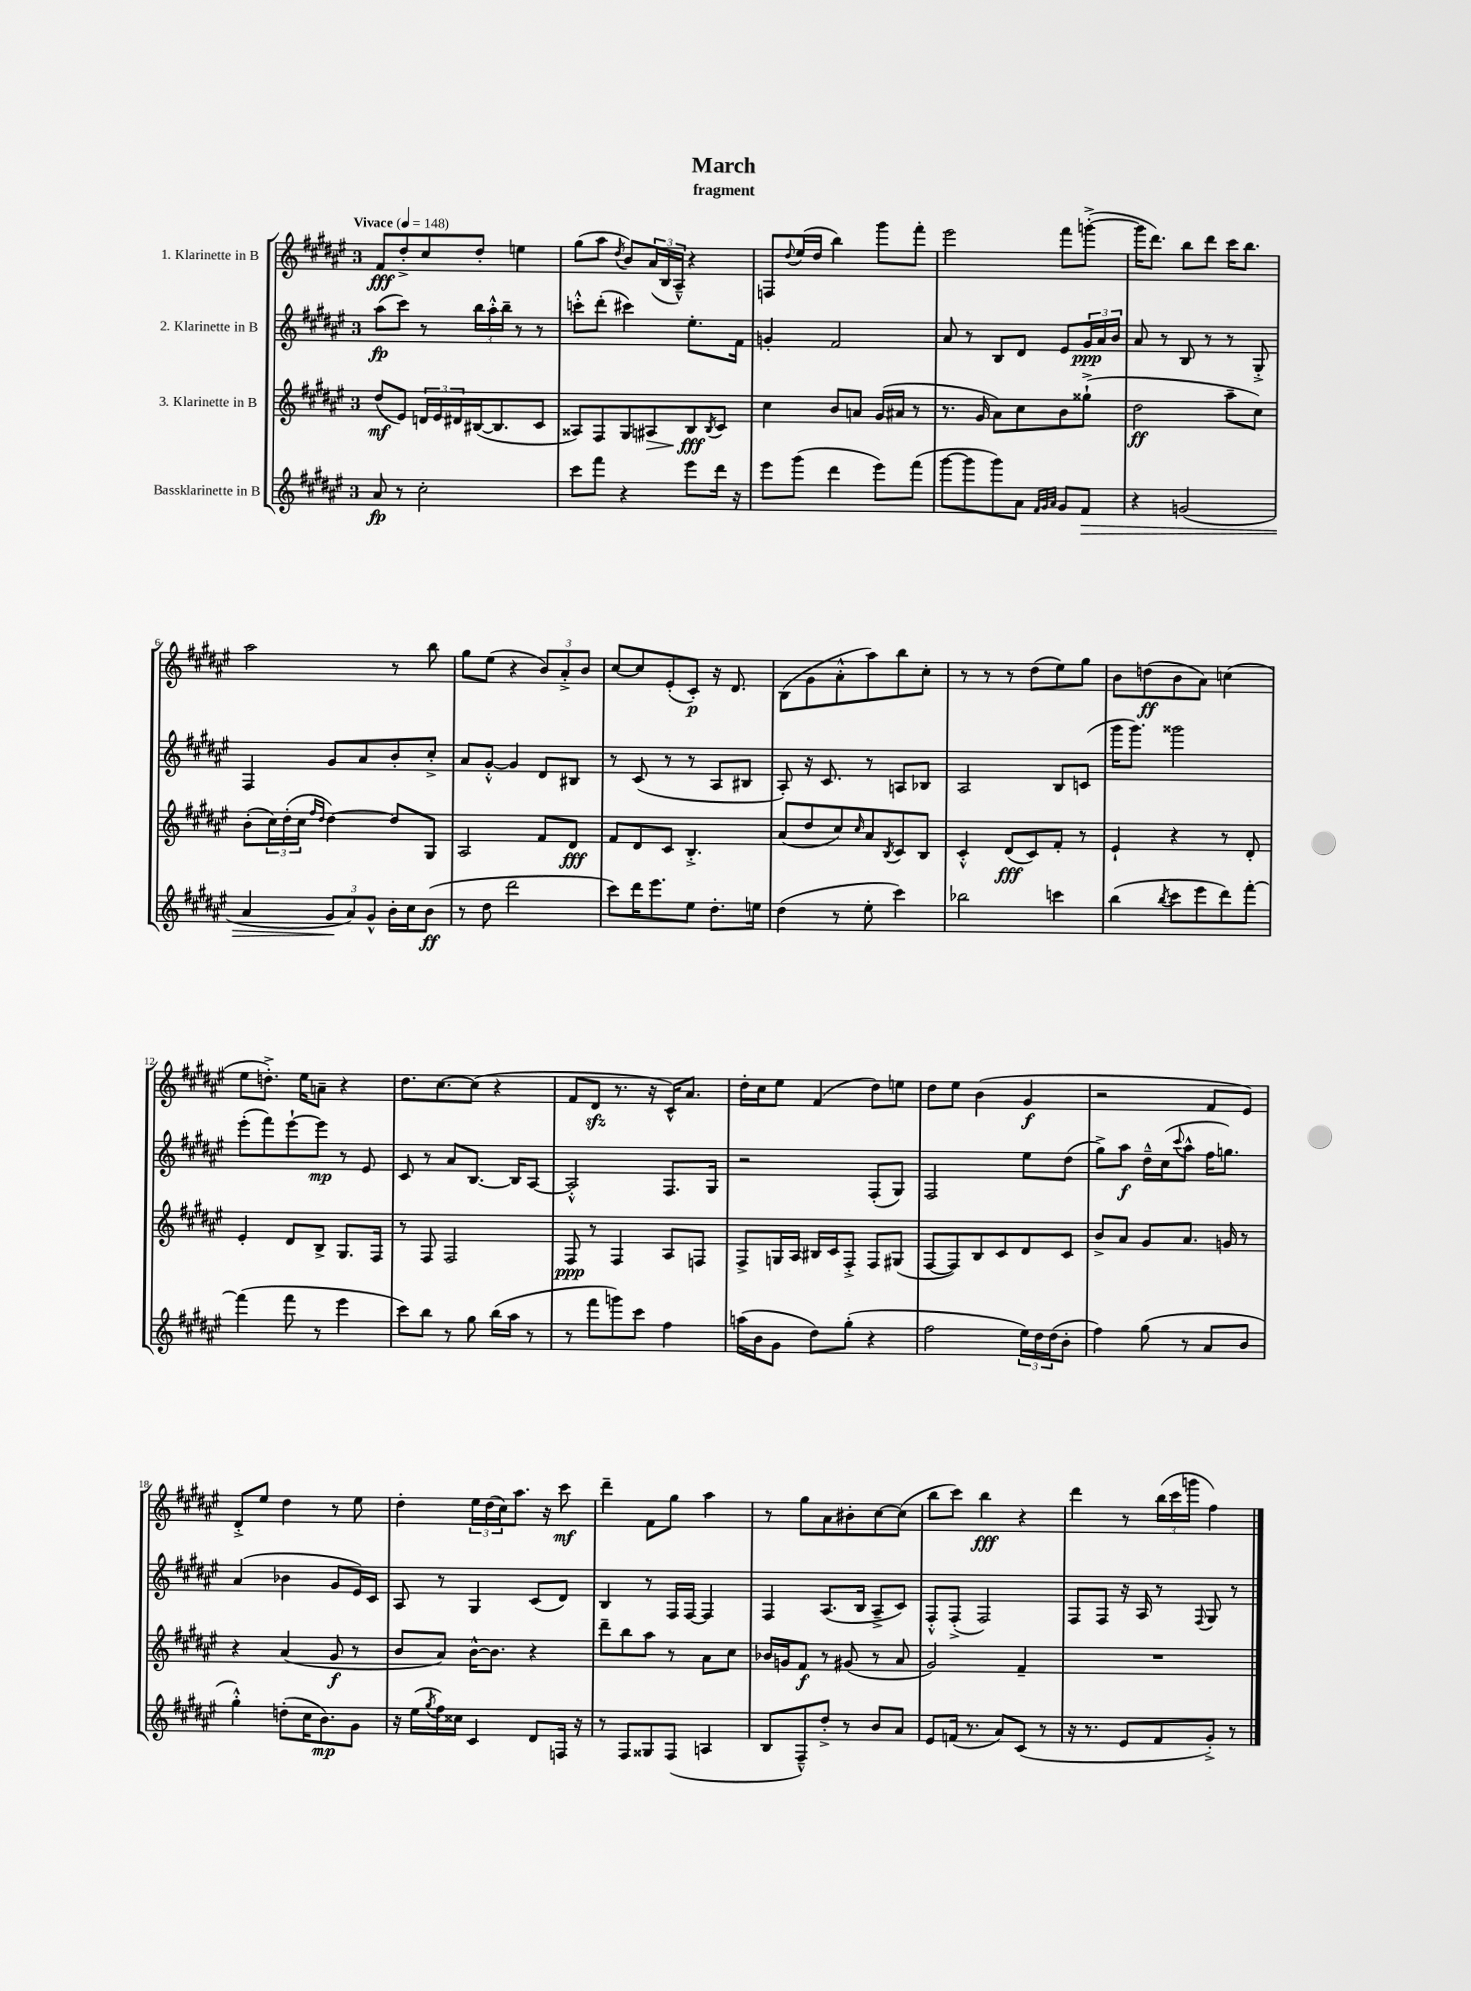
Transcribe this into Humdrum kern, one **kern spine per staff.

**kern	**kern	**kern	**kern
*staff4	*staff3	*staff2	*staff1
*clefG2	*clefG2	*clefG2	*clefG2
*k[f#c#g#d#a#e#]	*k[f#c#g#d#a#e#]	*k[f#c#g#d#a#e#]	*k[f#c#g#d#a#e#]
*M3/4	*M3/4	*M3/4	*M3/4
*MM148	*MM148	*MM148	*MM148
8a#	(8dd#	(8aa#	8f#
8r	8e#)	8ccc#)	8dd#'^
2cc#'	24d	8r	8cc#
.	24e#	.	.
.	24d#	.	.
.	([16B#	24bb	8dd#'
.	.	24aa#'^^	.
.	8.B#]	.	.
.	.	24bb~	.
.	.	8r	4ee
.	8c#	8r	.
=	=	=	=
8ccc#	8A##)	8ccc'^^	(8gg#
8fff#	8F#	(8ddd#'	8aa#
.	.	.	8qdd#
4r	8G#	4ccc#)	8b)
.	8A#	.	(24a#
.	.	.	24B
.	.	.	24A#~^^)
8eee#	8B	8.ee#'	4r
.	8qB	.	.
16ddd#	8c#	.	.
16r	.	16f#	.
=	=	=	=
8eee#	4cc#	4g'	8F
.	.	.	8qqdd#
(8ggg#	.	.	(16ee#
.	.	.	16dd#
4ddd#	8b	2f#	4bb)
.	8a	.	.
8eee#)	(16g#	.	8ggg#
.	16a#	.	.
(8fff#	8r	.	8fff#'
=	=	=	=
[8ggg#	8.r	8a#	2eee#
8ggg#]	.	8r	.
.	16g#	.	.
8ggg#)	8a#)	8B	.
8a#	8cc#	8d#	.
32qqf#	.	.	.
32qqg#	.	.	.
32qqa#	.	.	.
8g#	8b	8e#	8fff#
8f#	(8gg##`^	24g#	([8ggg'^
.	.	24a#	.
.	.	24b	.
=	=	=	=
4r	2dd#	8a#	16ggg]
.	.	.	8.ddd#)
.	.	8r	.
(2g	.	8B	8bb
.	.	8r	8ddd#
.	8aa#~	8r	16ccc#
.	.	.	8.bb
.	8cc#)	8G#'^	.
=	=	=	=
4a#	(8b'	4F#	2aa#
.	24cc#)	.	.
.	(24dd#'	.	.
.	24cc#	.	.
.	16qqff#	.	.
.	16qqdd#	.	.
12g#	[4dd#)	8g#	.
12a#)	.	.	.
.	.	8a#	.
12g#^^	.	.	.
16b'	8dd#]	8b'	8r
16cc#	.	.	.
(8b	8G#	8cc#'^	8bb
=	=	=	=
8r	2A#	8a#	8gg#
8dd#	.	[8g#'^^	(8ee#
2ddd#	.	4g#]	4r
.	8f#	8d#	12b)
.	.	.	12a#'^
.	8d#	8B#	.
.	.	.	12b
=	=	=	=
8ccc#)	8f#	8r	[8cc#
16ddd#	8d#	(8c#	8cc#]
8.eee#	.	.	.
.	8c#	8r	(8e#'
8ee#	4.B'^	8r	8c#')
8.dd#'	.	8A#	16r
.	.	.	8.d#
.	.	8B#	.
16ee	.	.	.
=	=	=	=
(4dd#	(8a#	8A#')	(8B
.	8dd#	16r	8g#
.	.	8.c#	.
8r	8cc#)	.	8a#'^^
.	16qqcc#	.	.
8ee#'	8a#	8r	8aa#)
.	8qB	.	.
4ccc#)	8c#	8A	8bb
.	8B	8B-	8cc#'
=	=	=	=
2bb-	4c#'^^	2A#	8r
.	.	.	8r
.	(8d#	.	8r
.	8c#)	.	(8dd#
4ccc	8f#'	8B	8ee#)
.	8r	(8c	8gg#
=	=	=	=
(4bb	4e#`	16ggg#	8b
.	.	8.ggg#)	.
.	.	.	(8dd
8qbb	.	.	.
8ccc#	4r	2ggg##	8b
8eee#	.	.	8a#)
8ddd#)	8r	.	(4cc
[8fff#'	8d#'	.	.
=	=	=	=
(4fff#]	4e#'	(8eee#'	8ee#
.	.	8fff#)	8.dd'^)
8fff#	8d#	[8eee#`	.
.	.	.	16ee#
8r	8B^	8eee#]	8a~
4eee#	8.G#	8r	4r
.	.	8e#	.
.	16F#	.	.
=	=	=	=
8ccc#)	8r	8c#	8.dd#
8bb	8F#	8r	.
.	.	.	[8.cc#
8r	2F#	8a#	.
8gg#	.	[8.B	(8cc#]
(16bb	.	.	4r
16aa#	.	16B]	.
8r	.	[8A#	.
=	=	=	=
8r	8F#	2A#'^^]	8f#
8fff#	8r	.	8d#
8ggg)	4F#	.	8.r
8ccc#	.	.	.
.	.	.	16r
4ff#	8A#	8.F#	16c#^^)
.	.	.	8.a#
.	8F	.	.
.	.	16G#	.
=	=	=	=
(16aa	8F#^	2r	16dd#'
16b	.	.	16cc#
8g#	16G	.	8ee#
.	16A#	.	.
8dd#)	16B#	.	(4f#
.	16c#	.	.
(8gg#'	8F#'^	.	.
4r	8F#	(8F#'	8dd#)
.	(8G#	8G#)	8ee
=	=	=	=
2ff#	[8F#	2F#	8dd#
.	8F#])	.	8ee#
.	8B	.	(4b
.	8c#	.	.
24ee#)	8d#	8ee#	4g#
24dd#	.	.	.
(24dd#	.	.	.
8b'	8c#	(8dd#	.
=	=	=	=
4ff#)	8b^	8gg#^)	2r
.	8a#	8aa#	.
(8gg#	8g#	16dd#~^^	.
.	.	(16cc#	.
.	.	8qqccc#	.
8r	8.a#	8aa#^^	.
8a#	.	16ff#	8f#
.	16g	8.gg)	.
8b	8r	.	8e#)
=	=	=	=
4gg#'^^)	4r	(4a#	8d#'^
.	.	.	8ee#
(8dd'	(4a#	4b-	4dd#
16cc#	.	.	.
8.b)	.	.	.
.	8g#	8g#	8r
8g#	8r	16e#)	8ee#
.	.	16c#	.
=	=	=	=
16r	8b	8A#	4dd#'
(16ee#	.	.	.
8qgg#	.	.	.
16ff#)	8a#)	8r	.
16cc##	.	.	.
4c#	[16b^^	4G#	24ee#
.	.	.	(24dd#
.	8.b]	.	.
.	.	.	24cc#)
.	.	.	8.aa#
8d#	4r	(8c#	.
.	.	.	16r
16F	.	8d#)	8ccc#
16r	.	.	.
=	=	=	=
8r	8ddd#~	4B	4ddd#~
8F#	8bb	.	.
8G##	8aa#	8r	8f#
(8F#	8r	16F#	8gg#
.	.	[16F#	.
4A	8a#	4F#]	4aa#
.	8cc#	.	.
=	=	=	=
8B	16b-	4F#	8r
.	16g	.	.
8F#~^^)	8f#	.	8gg#
8dd#'^	8r	(8.A#	8a#
8r	(8g#	.	8b#'
.	.	16B	.
8b	8r	8A#~^	[8cc#
8a#	8a#	8c#)	(8cc#]
=	=	=	=
8e#	2g#)	8F#'^^	8bb
(16f	.	(8F#'^	8ccc#)
8.r	.	.	.
.	.	2F#)	4bb
8a#)	.	.	.
(8c#	4f#~	.	4r
8r	.	.	.
=	=	=	=
16r	2.r	8F#	4ddd#
8.r	.	.	.
.	.	8F#	.
8e#	.	16r	8r
.	.	16A#	.
8f#	.	8r	(24bb
.	.	.	24ccc#
.	.	.	24ggg
.	.	8qqF#	.
8g#'^)	.	8G#	4ff#)
8r	.	8r	.
==	==	==	==
*-	*-	*-	*-
